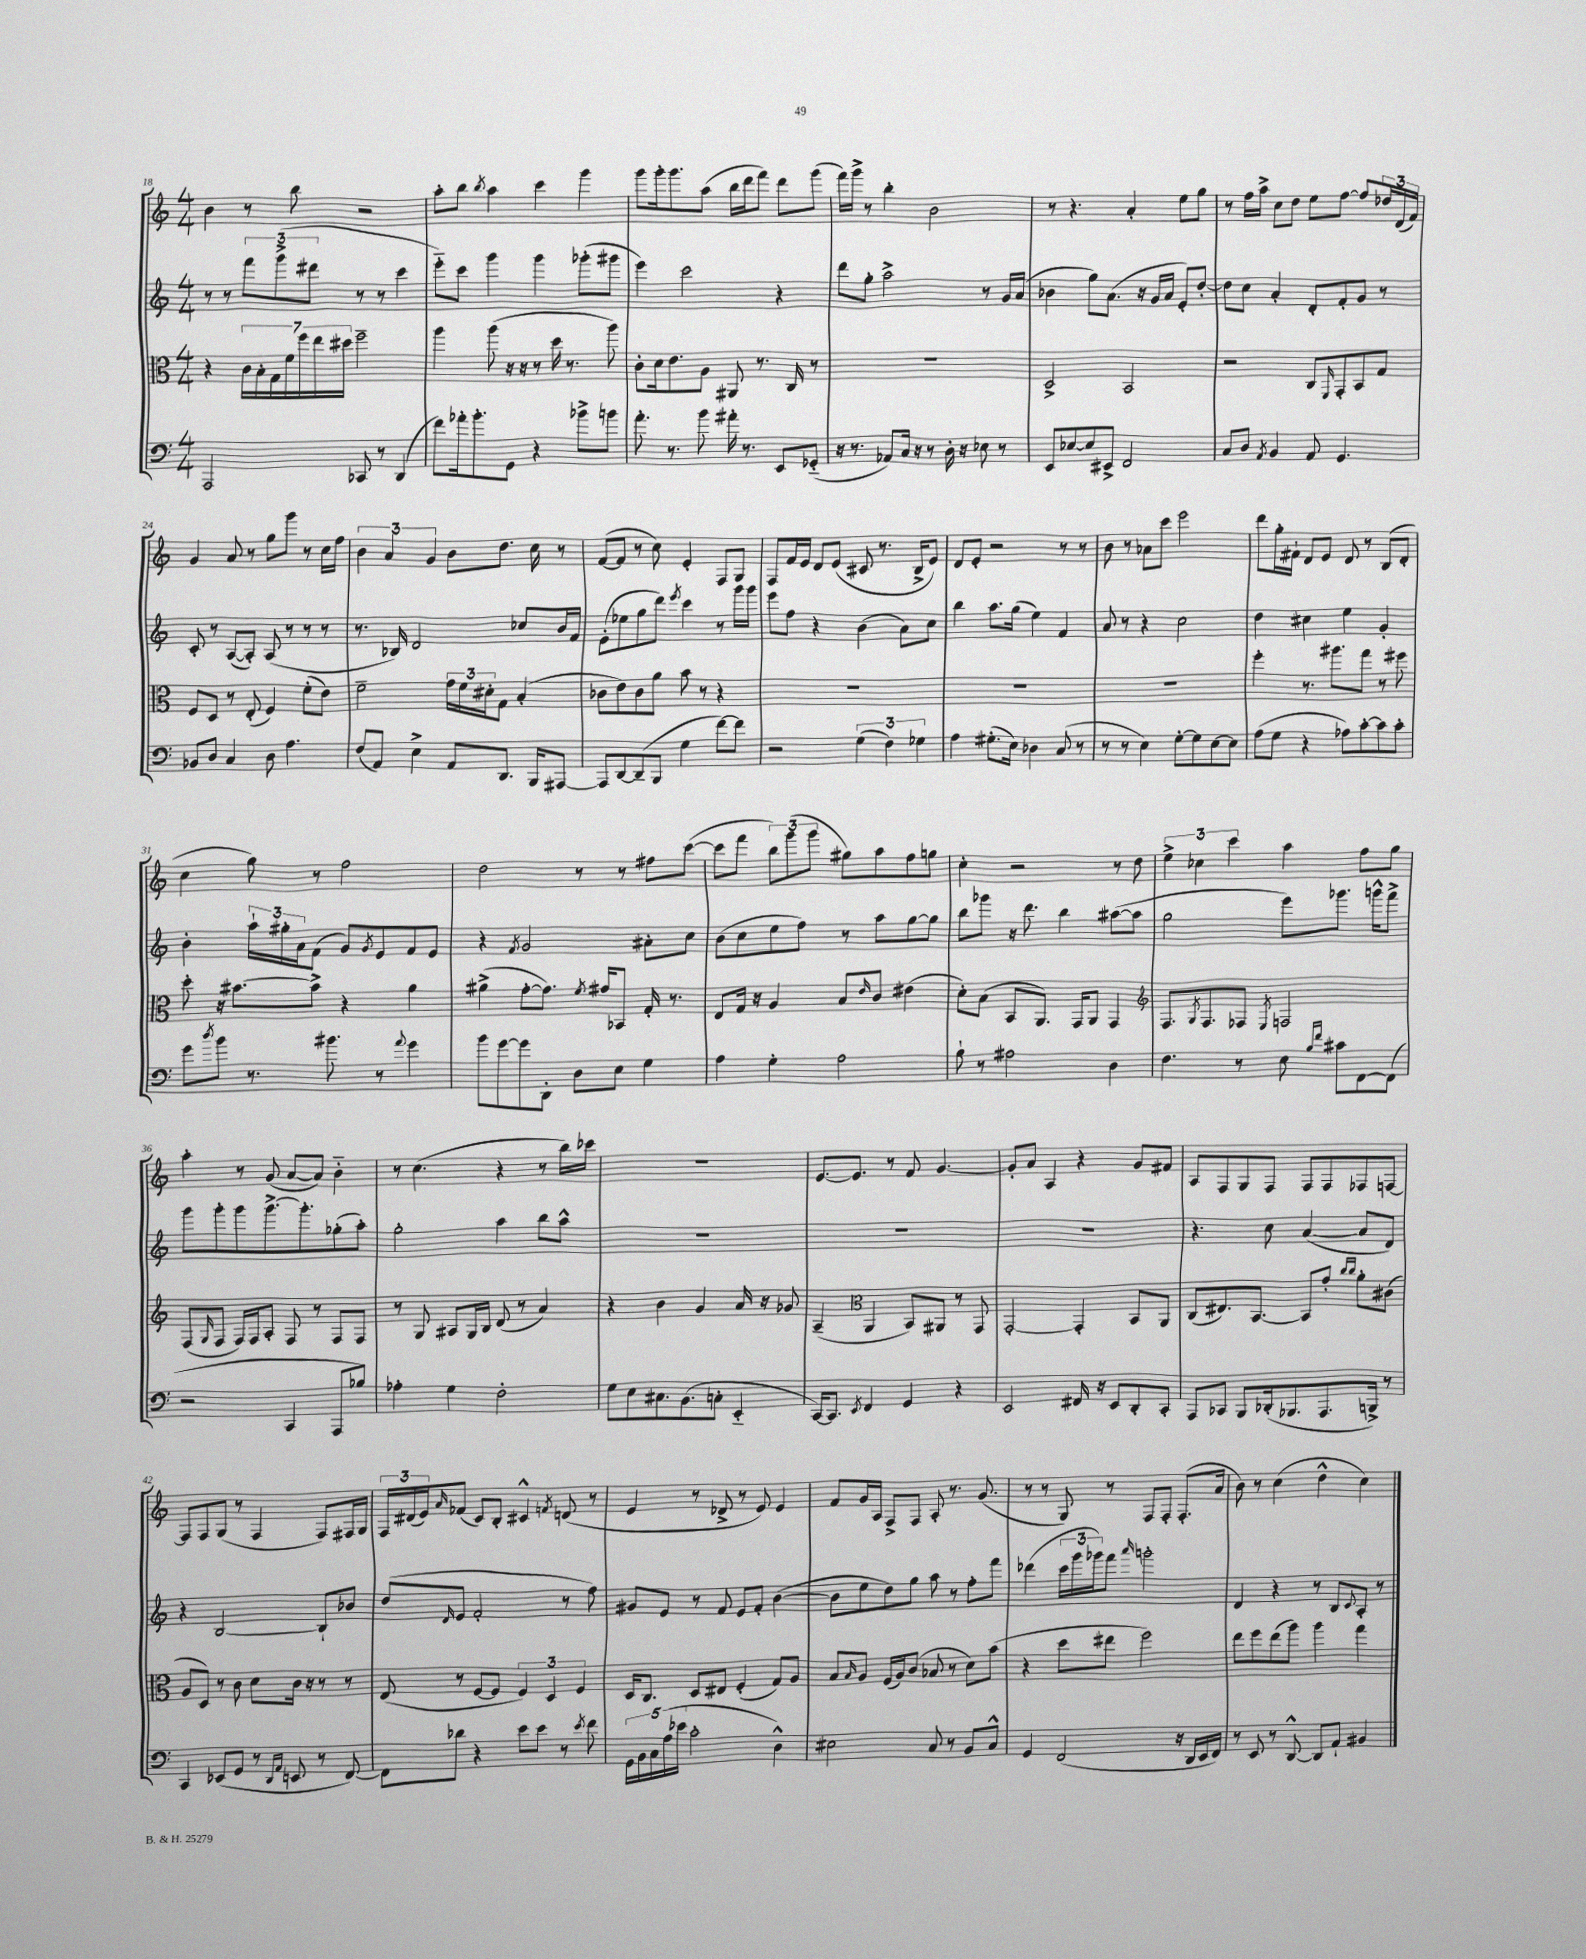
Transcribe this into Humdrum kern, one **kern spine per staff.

**kern	**kern	**kern	**kern
*staff4	*staff3	*staff2	*staff1
*clefF4	*clefC3	*clefG2	*clefG2
*k[]	*k[]	*k[]	*k[]
*M4/4	*M4/4	*M4/4	*M4/4
2AAA	4r	8r	4b
.	.	8r	.
.	28c	12fff	8r
.	28B'	.	.
.	28G	.	.
.	.	(12ggg^	.
.	28f	.	.
.	.	.	8bb
.	28ff	.	.
.	.	12ddd#	.
.	28ee	.	.
.	28dd#	.	.
8CC-	2ff~	8r	2r
8r	.	8r	.
(4DD	.	4ccc	.
=	=	=	=
8f)	4aa	8eee'~)	8aa'
16a-'	.	8ccc	8bb
8.b'	.	.	.
.	.	.	8qbb
.	(8aa	4ggg	4aa
8GG	16r	.	.
.	16r	.	.
4r	8r	4ggg	4ccc
.	16dd	.	.
.	8.r	.	.
8b-^	.	(8ggg-'	4ggg
8b	8aa)	8ggg#	.
=	=	=	=
8.a'	8c'	4eee)	8ggg
.	16d	.	16ggg'
8.r	8.e	.	8.ggg
.	.	2ccc	.
8b	8A	.	(8aa
16a#'	8AA#	.	16bb
8.r	.	.	16ddd
.	8.r	.	8fff)
8EE	.	4r	8ddd
.	16C	.	.
(8GG-'~	8r	.	(8ggg
=	=	=	=
16r	1r	8ddd	16fff)
8.r	.	.	16ggg^
.	.	8gg'	8r
8AA-)	.	2aa^	4bb'
16C	.	.	.
16r	.	.	.
8r	.	.	2b
16D'	.	.	.
16r	.	.	.
8E-	.	8r	.
8r	.	16g	.
.	.	(16a	.
=	=	=	=
8EE	2D^	4b-	8r
[8E-	.	.	4.r
8E-]	.	8gg)	.
8EE#^	.	(8.a	.
2FF	2BB	.	4a'
.	.	16r	.
.	.	16g	.
.	.	16a	.
.	.	8e')	8ee
.	.	[8dd'	8gg
=	=	=	=
8C	2r	8dd]	8r
8D	.	8cc	16ff
.	.	.	16aa^
8qAA	.	.	.
4BB	.	4a'	8cc
.	.	.	8dd
8AA	8C	8d'	8ee
.	16qqFF	.	.
4.GG	8GG'	8f'	[8ff
.	8BB	8g	8ff]
.	8G	8r	24dd-
.	.	.	(24d
.	.	.	24f)
=	=	=	=
8BB-	8F	8c'	4g
8D	8D	8r	.
4C	8r	([8A	8a
.	(8E'	8A'])	8r
8D	4F)	(8A	8gg
4.A	.	8r	8ggg
.	(8f'	8r	8r
.	8e)	8r	16cc
.	.	.	16ff
=	=	=	=
(8F	2f~	8.r	6b
8AA)	.	.	.
.	.	.	6a
.	.	16B-)	.
4E^	.	2d	.
.	.	.	6g
8AA	24g	.	8b
.	24f	.	.
.	24d#'	.	.
8.DD	8G	.	8.dd
.	(4B'	8cc-	.
16BBB	.	.	16cc
[8AAA#	.	16b	8r
.	.	16f	.
=	=	=	=
8AAA#]	8c-	(8e'	([8f
[8DD	8e)	8ee-	8f]
(8DD~]	8c-	8gg	8r
8BBB	8a	8ddd)	8cc)
.	.	8qeee	.
4G	8b	4ccc	4e'
.	8r	.	.
[8f)	4r	8r	8F
8f]	.	16ggg	8G
.	.	16ggg	.
=	=	=	=
2r	1r	8eee	8F
.	.	8ff	16f
.	.	.	16e
.	.	4r	8d
.	.	.	(8e
(6G	.	(4b	8c#
.	.	.	8.r
6F)	.	.	.
.	.	8a)	.
.	.	.	16B^
6G-	.	.	.
.	.	8cc	8e)
=	=	=	=
4A	1r	4bb	8d
.	.	.	8e'
(8.G#'	.	8.aa	2r
16E)	.	(16gg	.
4D-	.	4ee)	.
(8C	.	4f	8r
8r	.	.	8r
=	=	=	=
8r	1r	8a	8b
8r	.	8r	8r
4E)	.	4r	8a-
.	.	.	8ccc
[8G'	.	2cc	2eee
8G]	.	.	.
[8E	.	.	.
8E]	.	.	.
=	=	=	=
(8A	4ff'	4dd	8ddd
8G	.	.	16gg'
.	.	.	16f#`
4r	8.r	4cc#	8d
.	.	.	8e
.	8.aa#	.	.
8A-)	.	4ee	8d
[8c'	8gg	.	8r
8c]	8r	4g'	(8B
8c'	8ff#	.	8d'
=	=	=	=
8g	8dd'	4b'	4cc
8qdd	.	.	.
8b	16r	.	.
.	[8.b#	.	.
8.r	.	24aa`	8gg)
.	.	24gg#'	.
.	.	24a	.
.	8b#^]	(8f	8r
8.b#	.	.	.
.	4r	8g)	2ff
.	.	8qg	.
8r	.	8e	.
8qqa	.	.	.
4g	4a	8f	.
.	.	8e	.
=	=	=	=
8b	(4a#^	4r	2dd
[8g	.	.	.
.	.	8qf	.
8g]	[8g'	2g	.
8DD'	8.g])	.	.
8D	.	.	8r
.	8qf	.	.
.	16g#	.	.
8E	8BB-	.	8r
4G	16G'	8a#'	8ff#
.	8.r	.	.
.	.	8cc	([8ccc
=	=	=	=
4A	8E	(8b	8ccc]
.	16G	8cc	8fff
.	16r	.	.
4G'	4A	8ee	12bb)
.	.	.	(12ggg
.	.	8ff)	.
.	.	.	12ggg
2A	8B	8r	8gg#)
.	16qqe	.	.
.	8c	8aa	8aa
.	(4e#	[8gg	8ff
.	.	8gg]	8gg
=	=	=	=
8B`	8d')	8bb	4cc'
8r	(8B	8ggg-	.
2A#	8BB	16r	2r
.	.	8.ddd	.
.	8.AA)	.	.
.	.	4bb	.
.	16GG	.	.
.	8AA	.	.
4D	4GG	([8aa#	8r
.	.	8aa#]	8dd
=	=	=	=
*	*clefG2	*	*
4.F	8.F	2gg	6ee^
.	.	.	6cc-
.	8qG	.	.
.	8.F	.	.
.	.	.	6ccc
8r	8F-	.	.
.	8qE	.	.
8E	2F	8eee)	4aa
16qqB	.	.	.
16qqf	.	.	.
8c#	.	8.ggg-	.
[8FF	.	.	8ff
.	.	16ggg^^	.
(8FF]	.	8fff^	8gg
=	=	=	=
2r	(8F	8ggg	4aa'
.	16qqG	.	.
.	8F	8ggg'	.
.	16F)	8ggg	8r
.	16F	.	.
.	8A'	[8.ggg^	(8g
4CC	8F	.	[8a
.	.	8.ggg']	.
.	8r	.	8a])
8AAA	8F	(8gg-'	4b'~
8B-)	8F	8aa')	.
=	=	=	=
4A-'	8r	2gg'	8r
.	8G	.	(4.cc
4G	8A#	.	.
.	16G	.	.
.	16B	.	.
2F'	(8d	4aa	4r
.	8r	.	.
.	4a)	8bb	8r
.	.	8aa^^	16bb)
.	.	.	16ccc-
=	=	=	=
8G	4r	1r	1r
8E	.	.	.
8.C#	4b	.	.
(8.BB	.	.	.
.	4g	.	.
8C'	.	.	.
4EE'~	16a	.	.
.	16r	.	.
.	8g-	.	.
=	=	=	=
[16CC)	(4A~	1r	[8.e
8.CC]	.	.	.
.	.	.	8.e]
*	*clefC3	*	*
8qEE	.	.	.
4FF	4AA	.	.
.	.	.	8r
4GG	8BB)	.	8f
.	8AA#	.	[4.g
4r	8r	.	.
.	8GG	.	.
=	=	=	=
2EE	[2GG'	1r	8g']
.	.	.	8a
.	.	.	4A
16FF#	4GG']	.	4r
16r	.	.	.
8EE	.	.	.
8DD'	8BB	.	8g
8CC'	8AA	.	8f#
=	=	=	=
8AAA	(8C	4.r	8A
8CC-	8.E#)	.	8F
8BBB	.	.	8G
.	[8.BB	.	.
(16DD-'	.	8cc	8F
8.BBB-	.	.	.
.	8BB]	([4a	8F
8.AAA	8g'	.	8F
.	16qqcc	.	.
.	16qqcc	.	.
.	8a'	8a]	8F-
16BBB^)	.	.	.
8r	(8c#	8d)	[8F
=	=	=	=
4CC	8A	4r	8F]
.	8D)	.	8F
(8EE-	8r	[2B	(8G
8GG	8c	.	8r
8r	8d	.	4F
16qqDD	.	.	.
16qqAA	.	.	.
8EE	16c	.	.
.	16r	.	.
8r	8r	8B`]	8F)
[8FF)	8r	8b-	16F#
.	.	.	16G
=	=	=	=
8FF]	(8E	(8dd	24F
.	.	.	(24d#
.	.	.	24e)
.	.	16qqd	16qqa
8d-	8r	8e	(8f-
4r	[8F	2f'	8c)
.	8F]	.	8B'
8e	6F)	.	4c#^^
8e	.	.	.
.	6D	.	.
.	.	.	8qf
8r	.	8r	(8d
.	6F	.	.
8qe	.	.	.
8f	.	8ff)	8r
=	=	=	=
20GG	16D	8g#	4e
20BB	.	.	.
.	8.C	.	.
20C	.	.	.
.	.	8e	.
(20A	.	.	.
20e-	.	.	.
2c'	8D	8r	8r
.	8E#	8f	8d-^
.	(4F'	8e	8r
.	.	8f'	8e)
4D^^)	8G)	([4b	4e
.	8A	.	.
=	=	=	=
2E#	8B	8b]	8f
.	16qqB	.	.
.	8A	8ee	16g
.	.	.	16A
.	(16F	8dd)	8F^
.	16A)	.	.
.	(8c	8gg	8F
8C	8B-	8aa	8A'
8r	8r	8r	8.r
8BB	8d)	8ff'	.
.	.	.	(8.g
8C^^	(8b	8fff	.
=	=	=	=
4GG	4r	(4ddd-	8r
.	.	.	8r
(2FF	8dd	24ccc	8G)
.	.	24ggg	.
.	.	24ggg-)	.
.	8ee#	8fff	8r
.	.	16qqaaa	.
.	2ff)	2ggg'	8F
.	.	.	8F'
16r	.	.	(8.F'
16DD	.	.	.
16EE	.	.	.
16FF)	.	.	16a
=	=	=	=
8r	8ee	4d	8b)
8EE	8ff	.	8r
8r	(8ee	4r	(4cc
[8DD^^	8aa)	.	.
8DD]	4aa	8r	4dd^^
8AA`	.	8B	.
.	.	8qqc	.
4BB#	4gg	8A'	4cc)
.	.	8r	.
==	==	==	==
*-	*-	*-	*-
